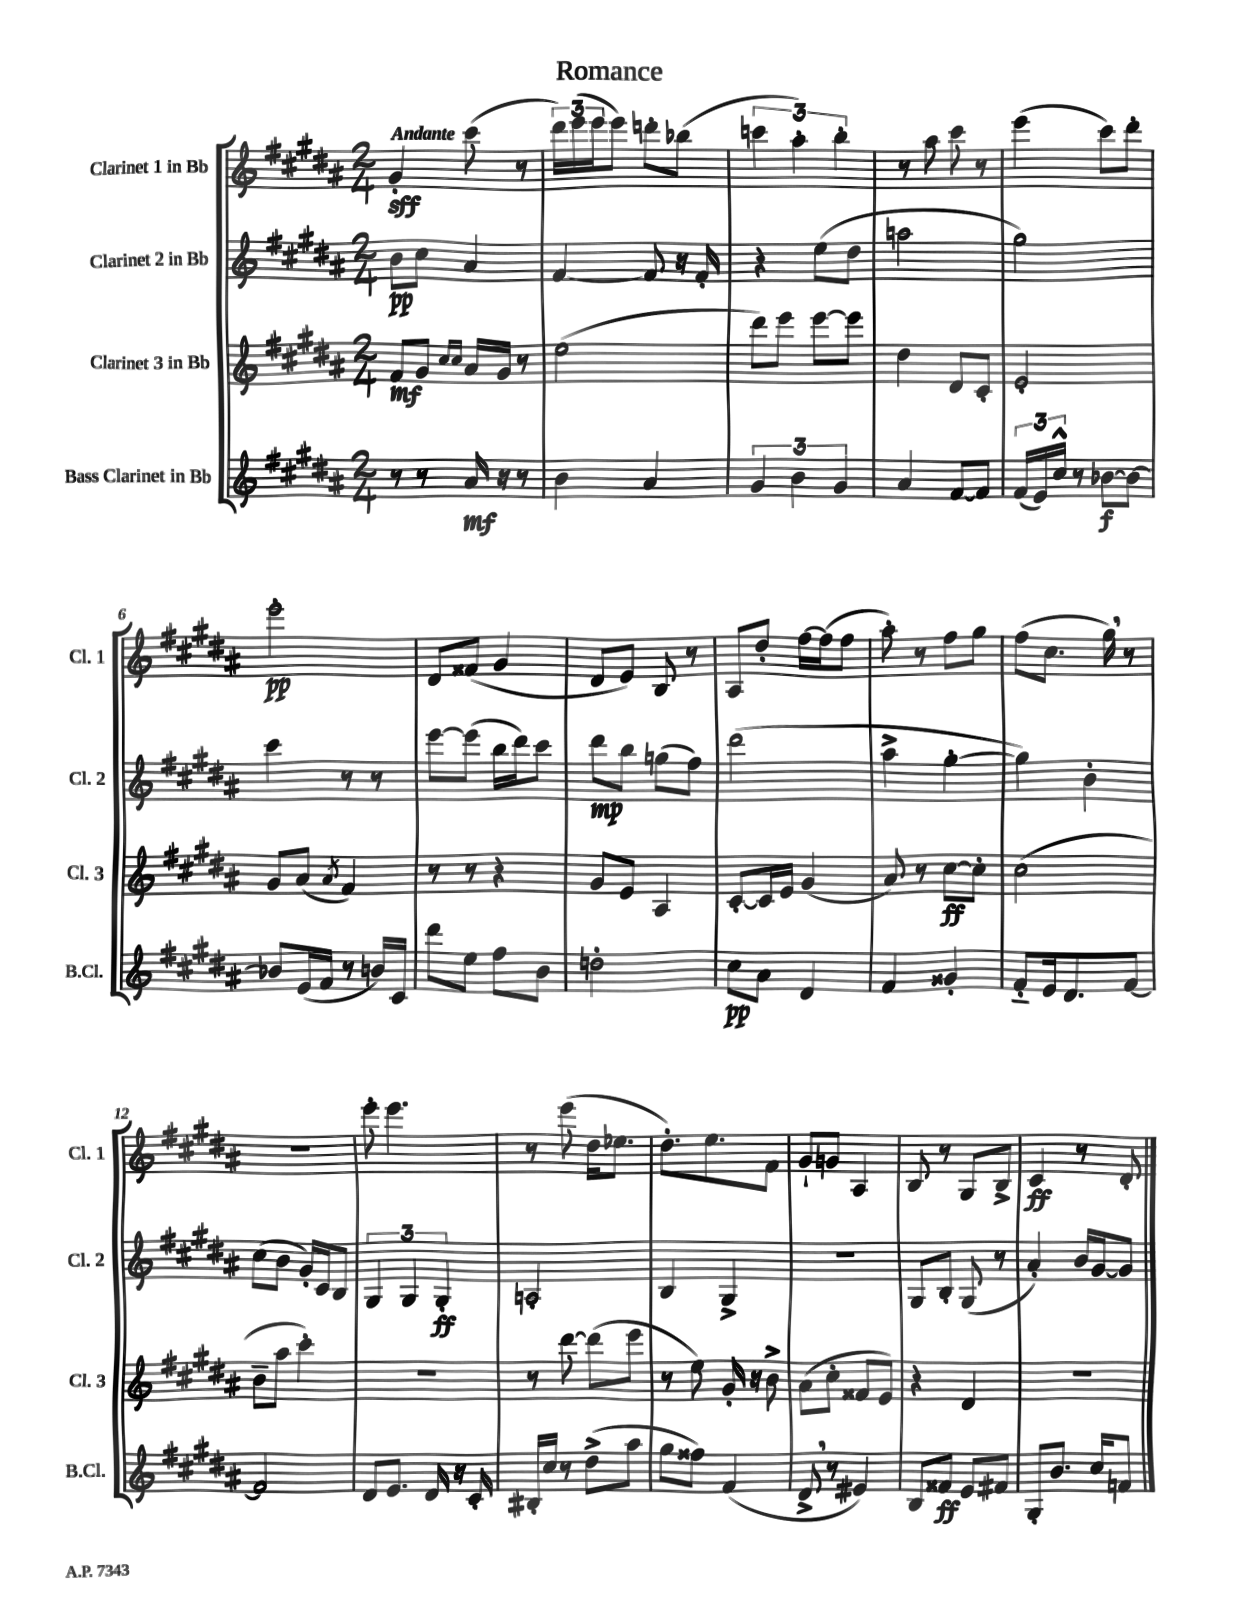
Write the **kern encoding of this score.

**kern	**dynam	**kern	**dynam	**kern	**dynam	**kern	**dynam
*part4	*part4	*part3	*part3	*part2	*part2	*part1	*part1
*staff4	*staff4	*staff3	*staff3	*staff2	*staff2	*staff1	*staff1
*I"Bass Clarinet in Bb	*	*I"Clarinet 3 in Bb	*	*I"Clarinet 2 in Bb	*	*I"Clarinet 1 in Bb	*
*I'B.Cl.	*	*I'Cl. 3	*	*I'Cl. 2	*	*I'Cl. 1	*
*clefG2	*	*clefG2	*	*clefG2	*	*clefG2	*
*k[f#c#g#d#a#]	*	*k[f#c#g#d#a#]	*	*k[f#c#g#d#a#]	*	*k[f#c#g#d#a#]	*
*M2/4	*	*M2/4	*	*M2/4	*	*M2/4	*
=1	=1	=1	=1	=1	=1	=1	=1
!	!	!	!	!	!	!LO:TX:a:B:t=Andante	!
8r	.	8f#/L	mf	8b\L	pp	4g#'/	sff
8r	.	8g#/J	.	8cc#\J	.	.	.
.	.	16qqcc#/LL	.	.	.	.	.
.	.	16qqcc#/JJ	.	.	.	.	.
16a#/	mf	16a#/LL	.	4a#/	.	(8ccc#\	.
16r	.	16g#/JJ	.	.	.	.	.
8r	.	8r	.	.	.	8r	.
=2	=2	=2	=2	=2	=2	=2	=2
4b\	.	(2ee\	.	[4f#/	.	24ddd#\LL)	.
.	.	.	.	.	.	(24eee\	.
.	.	.	.	.	.	24eee\J	.
.	.	.	.	.	.	8eee\J)	.
4a#/	.	.	.	8f#/]	.	8dddn'\L	.
.	.	.	.	16r	.	(8bb-X\J	.
.	.	.	.	16f#'/	.	.	.
=3	=3	=3	=3	=3	=3	=3	=3
6g#/	.	8ddd#\L)	.	4r	.	6cccn\	.
.	.	8eee\J	.	.	.	.	.
6b\	.	.	.	.	.	6aa#'\)	.
.	.	[8eee\L	.	(8ee\L	.	.	.
6g#/	.	.	.	.	.	6bb'\	.
.	.	8eee\J]	.	8dd#\J	.	.	.
=4	=4	=4	=4	=4	=4	=4	=4
4a#/	.	4dd#\	.	2aan\	.	8r	.
.	.	.	.	.	.	8aa#\	.
[8f#/L	.	8d#/L	.	.	.	8ccc#\	.
8f#/J]	.	8c#'/J	.	.	.	8r	.
=5	=5	=5	=5	=5	=5	=5	=5
(24f#/LL	.	2e'/	.	2gg#\)	.	(4eee\	.
24e/)	.	.	.	.	.	.	.
24cc#^^/JJ	.	.	.	.	.	.	.
8r	.	.	.	.	.	.	.
[8b-X\L	f	.	.	.	.	8ccc#\L)	.
8b-\J_	.	.	.	.	.	8ddd#'\J	.
!!LO:LB:g=z
=6	=6	=6	=6	=6	=6	=6	=6
8b-X/L]	.	8g#/L	.	4ccc#\	.	2eee'\	pp
(16e/L	.	(8a#/J	.	.	.	.	.
16f#/JJ	.	.	.	.	.	.	.
.	.	8qa#/	.	.	.	.	.
8r	.	4f#/)	.	8r	.	.	.
16bn/LL)	.	.	.	8r	.	.	.
16c#/JJ	.	.	.	.	.	.	.
=7	=7	=7	=7	=7	=7	=7	=7
8ddd#\L	.	8r	.	[8eee\L	.	8d#/L	.
8ee\J	.	8r	.	(8eee\J]	.	(8f##X/J	.
8ff#\L	.	4r	.	16bb\LL	.	4g#/	.
.	.	.	.	16ddd#\J)	.	.	.
8b\J	.	.	.	8ccc#\J	.	.	.
=8	=8	=8	=8	=8	=8	=8	=8
2ddn'\	.	8g#/L	.	8ddd#\L	mp	8d#/L	.
.	.	8e/J	.	8bb\J	.	8e/J)	.
.	.	4A#/	.	(8ggn\L	.	8B/	.
.	.	.	.	8ff#\J)	.	8r	.
=9	=9	=9	=9	=9	=9	=9	=9
8cc#\L	pp	[8c#'/L	.	(2ddd#\	.	8A#/L	.
8a#\J	.	16c#/L]	.	.	.	8dd#'/J	.
.	.	16e/JJ	.	.	.	.	.
4d#/	.	(4g#/	.	.	.	[16ff#\LL	.
.	.	.	.	.	.	(16ff#\J]	.
.	.	.	.	.	.	8ff#\J	.
=10	=10	=10	=10	=10	=10	=10	=10
4f#/	.	8a#/)	.	4aa#^\	.	8aa#'\)	.
.	.	8r	.	.	.	8r	.
4g##X'/	.	[8cc#\L	ff	[4gg#'\	.	8ff#\L	.
.	.	8cc#'\J]	.	.	.	8gg#\J	.
=11	=11	=11	=11	=11	=11	=11	=11
8f#/L	.	(2cc#\	.	4gg#\])	.	(8ff#\L	.
16e/k	.	.	.	.	.	8.cc#\J	.
8.d#/	.	.	.	.	.	.	.
.	.	.	.	4b'\	.	.	.
.	.	.	.	.	.	16gg#,\)	.
[8f#/J	.	.	.	.	.	8r	.
!!LO:LB:g=z
=12	=12	=12	=12	=12	=12	=12	=12
2f#/]	.	8b~\L	.	(8cc#\L	.	2r	.
.	.	8aa#\J	.	8b\J	.	.	.
.	.	4ccc#'\)	.	16g#'/LL)	.	.	.
.	.	.	.	16c#/J	.	.	.
.	.	.	.	8B/J	.	.	.
=13	=13	=13	=13	=13	=13	=13	=13
8d#/L	.	2r	.	6G#/	.	8eee'\	.
8.e/J	.	.	.	.	.	4.eee\	.
.	.	.	.	6G#/	.	.	.
16d#/	.	.	.	.	.	.	.
.	.	.	.	6G#'/	ff	.	.
16r	.	.	.	.	.	.	.
16c#'/	.	.	.	.	.	.	.
=14	=14	=14	=14	=14	=14	=14	=14
16B#X'/LL	.	8r	.	2An'/	.	8r	.
16cc#/JJ	.	.	.	.	.	.	.
8r	.	[8ddd#\	.	.	.	(8eee\	.
(8dd#^\L	.	(8ddd#\L]	.	.	.	16dd#\KL	.
.	.	.	.	.	.	8.ee-X\J	.
8aa#\J	.	8eee\J	.	.	.	.	.
=15	=15	=15	=15	=15	=15	=15	=15
8gg#\L	.	8r	.	4B/	.	8.dd#'\L)	.
8ff##X\J)	.	8ee\)	.	.	.	.	.
.	.	.	.	.	.	8.ee\	.
(4f#/	.	16g#'/	.	4G#^/	.	.	.
.	.	16r	.	.	.	.	.
.	.	8b^\	.	.	.	8f#\J	.
=16	=16	=16	=16	=16	=16	=16	=16
8d#^,/	.	(8a#\L	.	2r	.	8g#`/L	.
8r	.	8cc#'\J	.	.	.	8gn/J	.
4e#X/)	.	8f##X/L	.	.	.	4A#/	.
.	.	8e/J)	.	.	.	.	.
=17	=17	=17	=17	=17	=17	=17	=17
8B/L	.	4r	.	8G#/L	.	8B/	.
8f##X/J	ff	.	.	8B'/J	.	8r	.
8e/L	.	4d#/	.	(8G#/	.	8G#/L	.
8f#X/J	.	.	.	8r	.	8B^/J	.
=18	=18	=18	=18	=18	=18	=18	=18
8G#'/L	.	2r	.	4a#'/)	.	4c#/	ff
8.b/J	.	.	.	.	.	.	.
.	.	.	.	16b/LL	.	8r	.
16cc#/KL	.	.	.	[16g#/J	.	.	.
8fn/J	.	.	.	8g#/J]	.	8d#'/	.
==	==	==	==	==	==	==	==
*-	*-	*-	*-	*-	*-	*-	*-
